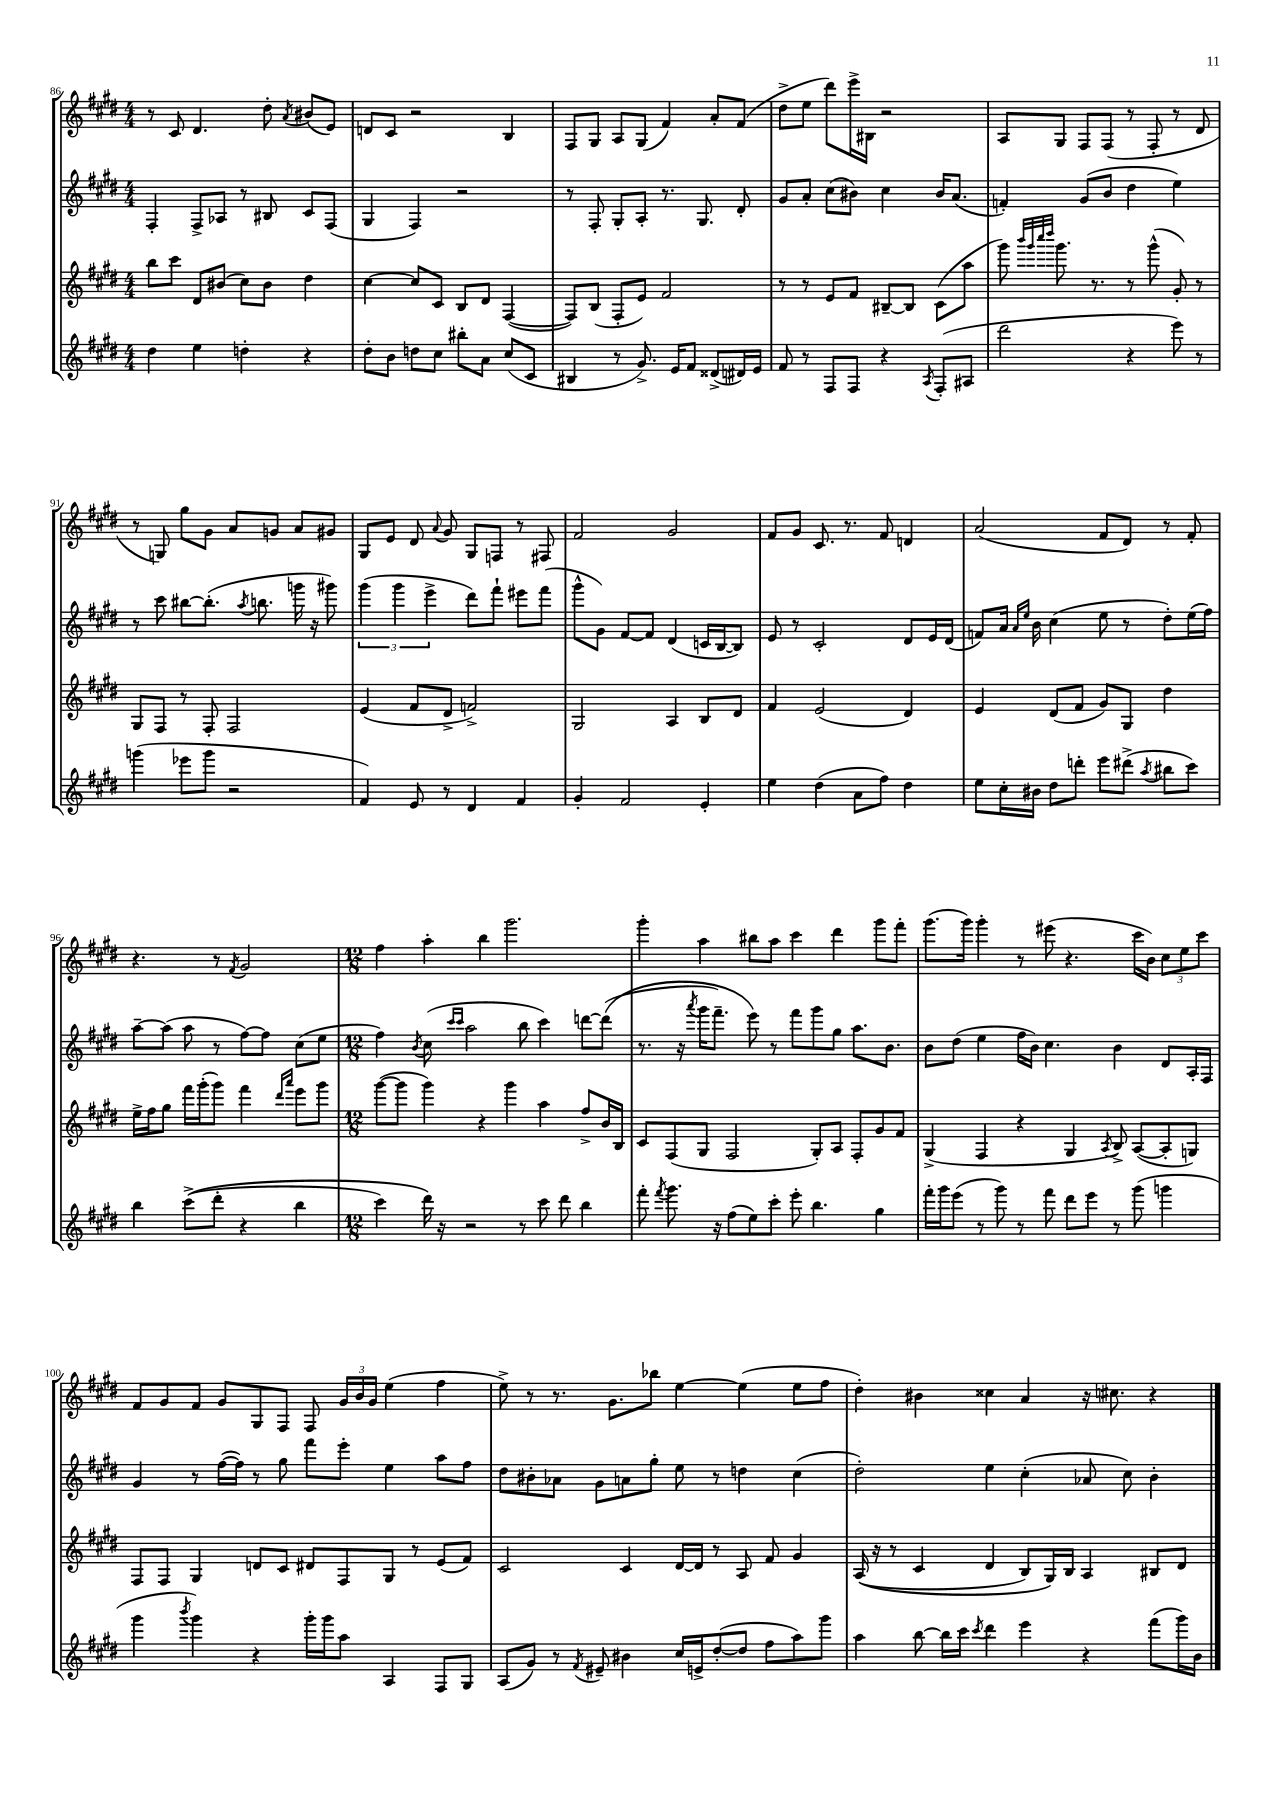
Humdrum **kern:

**kern	**kern	**kern	**kern
*staff4	*staff3	*staff2	*staff1
*clefG2	*clefG2	*clefG2	*clefG2
*k[f#c#g#d#]	*k[f#c#g#d#]	*k[f#c#g#d#]	*k[f#c#g#d#]
*M4/4	*M4/4	*M4/4	*M4/4
4dd#	8bb	4F#'	8r
.	8ccc#	.	8c#
4ee	8d#	8F#^	4.d#
.	(8b#	8A-	.
4dd'	8cc#)	8r	.
.	8b#	8B#	8dd#'
.	.	.	8qa
4r	4dd#	8c#	(8b#
.	.	(8F#	8e)
=	=	=	=
8dd#'	[4cc#	4G#	8d
8b	.	.	8c#
8dd	8cc#]	4F#)	2r
8cc#	8c#	.	.
8bb#'	8B	2r	.
8a	8d#	.	.
(8cc#	([4F#	.	4B
8c#	.	.	.
=	=	=	=
4B#	8F#])	8r	8F#
.	(8B	8F#'	8G#
8r	8F#'	8G#'	8A
8.g#^)	8e)	8A'	(8G#
.	2f#	8.r	4f#)
16e	.	.	.
8f#	.	.	.
.	.	8.G#	.
(8d##^	.	.	8a'
16d#)	.	8d#'	(8f#
16e	.	.	.
=	=	=	=
8f#	8r	8g#	8dd#^
8r	8r	8a'	8ee
8F#	8e	(8cc#	8ddd#)
8F#	8f#	8b#)	16eee^
.	.	.	16B#
4r	[8B#~	4cc#	2r
.	8B#]	.	.
8qA	.	.	.
(8F#'	(8c#	16b#	.
.	.	(8.a	.
8A#	8aa	.	.
=	=	=	=
2ddd#	8ggg#)	4f')	8A
.	32qqbbb	.	.
.	32qqggg#	.	.
.	32qqcccc#	.	.
.	32qqdddd#	.	.
.	8.ggg#	.	8G#
.	.	(8g#	8F#
.	8.r	.	.
.	.	8b	(8F#
4r	8r	4dd#	8r
.	(8ggg#^^	.	8F#'
8eee)	8g#')	4ee)	8r
8r	8r	.	8d#
=	=	=	=
(4ggg	8G#	8r	8r
.	8F#	8ccc#	8G)
8eee-	8r	[8bb#	8gg#
8ggg	8F#'	(8.bb#']	8g#
2r	2F#	.	8a
.	.	8qaa	.
.	.	8.bb	.
.	.	.	8g
.	.	16ggg	8a
.	.	16r	.
.	.	8ggg#)	8g#
=	=	=	=
4f#)	(4e	(6ggg#	8G#
.	.	.	8e
.	.	6ggg#	.
8e	8f#	.	8d#
.	.	6eee^	.
.	.	.	8qqa
8r	8d#^	.	8g#
4d#	2f^)	8ddd#)	8G#
.	.	8fff#`	8F
4f#	.	8eee#	8r
.	.	(8fff#	8F#
=	=	=	=
4g#'	2G#	8ggg#^^	2f#
.	.	8g#)	.
2f#	.	[8f#	.
.	.	8f#]	.
.	4A	(4d#	2g#
4e'	8B	16c	.
.	.	[16B	.
.	8d#	8B])	.
=	=	=	=
4ee	4f#	8e	8f#
.	.	8r	8g#
(4dd#	(2e	2c#'	8.c#
.	.	.	8.r
8a	.	.	.
8ff#)	.	.	8f#
4dd#	4d#)	8d#	4d
.	.	16e	.
.	.	(16d#	.
=	=	=	=
8ee	4e	8f)	(2a
16cc#'	.	16a	.
.	.	16qqa	.
.	.	16qqee	.
16b#	.	16b	.
8dd#	(8d#	(4cc#	.
8ddd'	8f#	.	.
8eee	8g#)	8ee	8f#
(8ddd#^	8G#	8r	8d#)
8qaa	.	.	.
8bb#	4dd#	8dd#')	8r
8ccc#)	.	(16ee	8f#'
.	.	16ff#)	.
=	=	=	=
4bb	16ee^	[8aa~	4.r
.	16ff#	.	.
.	8gg#	(8aa]	.
&((8ccc#^	16fff#	8aa	.
.	(16ggg#'	.	.
8ddd#'	8ggg#)	8r	8r
.	.	.	8qf#
4r	4fff#	[8ff#)	2g#
.	.	8ff#]	.
.	16qqddd#	.	.
.	16qqaaa	.	.
4bb	8eee	(8cc#	.
.	8ggg#	8ee	.
=	=	=	=
*M12/8	*M12/8	*M12/8	*M12/8
4ccc#)	([8ggg#	4ff#)	4ff#
.	8ggg#]	.	.
.	.	8qb	.
16ddd#&)	4ggg#)	(8cc#	4aa'
16r	.	.	.
.	.	16qqccc#	.
.	.	16qqccc#	.
2r	.	2aa	.
.	4r	.	4bb
.	4ggg#	.	2.ggg#
8r	.	8bb	.
8ccc#	4aa	4ccc#)	.
8ddd#	.	.	.
4bb	8ff#^	[8ddd	.
.	16b	&((8ddd]	.
.	16B	.	.
=	=	=	=
8fff#'	8c#	8.r	4ggg#'
8qfff#	.	.	.
8.ggg#	(8F#	.	.
.	.	16r	.
.	.	8qaaa	.
.	8G#	16ggg#	4aa
16r	.	8.fff#~)	.
(8ff#	2F#	.	.
8ee)	.	8eee&)	8bb#
8ccc#'	.	8r	8aa
8eee'	.	8fff#	4ccc#
4.bb	8G#')	8ggg#	.
.	8A	8gg#	4ddd#
.	8F#'	8.aa	.
4gg#	8g#	.	8ggg#
.	.	8.b	.
.	8f#	.	8fff#'
=	=	=	=
16fff#'	(4G#^	8b	(8.ggg#
16ggg#	.	.	.
(8eee	.	(8dd#	.
.	.	.	16ggg#)
8r	4F#	4ee	4ggg#'
8ggg#)	.	.	.
8r	4r	16ff#	8r
.	.	16b)	.
8fff#	.	4.cc#	(8eee#
8ddd#	4G#	.	4.r
8eee	.	.	.
.	8qA	.	.
8r	8B^)	4b	.
(8ggg#	([8A	.	16ccc#
.	.	.	16b)
4ggg	8A']	8d#	12cc#
.	.	.	12ee
.	8G)	16A'	.
.	.	.	12ccc#
.	.	16F#	.
=	=	=	=
4ggg#	8F#	4g#	8f#
.	8F#	.	8g#
8qbbb	.	.	.
4ggg#)	4G#	8r	8f#
.	.	([16ff#	8g#
.	.	16ff#])	.
4r	8d	8r	8G#
.	8c#	8gg#	8F#
16ggg#'	8d#	8fff#	8F#
16ggg#	.	.	.
8aa	8F#	8eee'	24g#
.	.	.	24b
.	.	.	24g#
4A	8G#	4ee	(4ee
.	8r	.	.
8F#	(8e	8aa	4ff#
8G#	8f#)	8ff#	.
=	=	=	=
(8A	2c#	8dd#	8ee^)
8g#)	.	8b#'	8r
8r	.	8a-	8.r
8qf#	.	.	.
8e#~	.	8g#	.
.	.	.	8.g#
4b#	4c#	8a	.
.	.	8gg#'	8bb-
16cc#	[16d#	8ee	[4ee
16e^	16d#]	.	.
([8dd#'	8r	8r	.
8dd#]	8A	4dd	(4ee]
8ff#	8f#	.	.
8aa)	4g#	(4cc#	8ee
8ggg#	.	.	8ff#
=	=	=	=
4aa	&((16A	2dd#')	4dd#')
.	16r	.	.
.	8r	.	.
[8bb	4c#	.	4b#
16bb]	.	.	.
16ccc#	.	.	.
8qccc#	.	.	.
4ddd#	4d#	4ee	4cc##
4eee	8B)	(4cc#'	4a
.	16G#&)	.	.
.	16B	.	.
4r	4A	8a-	16r
.	.	.	8.cc#
.	.	8cc#)	.
(8fff#	8B#	4b'	4r
16ggg#)	8d#	.	.
16b	.	.	.
==	==	==	==
*-	*-	*-	*-
